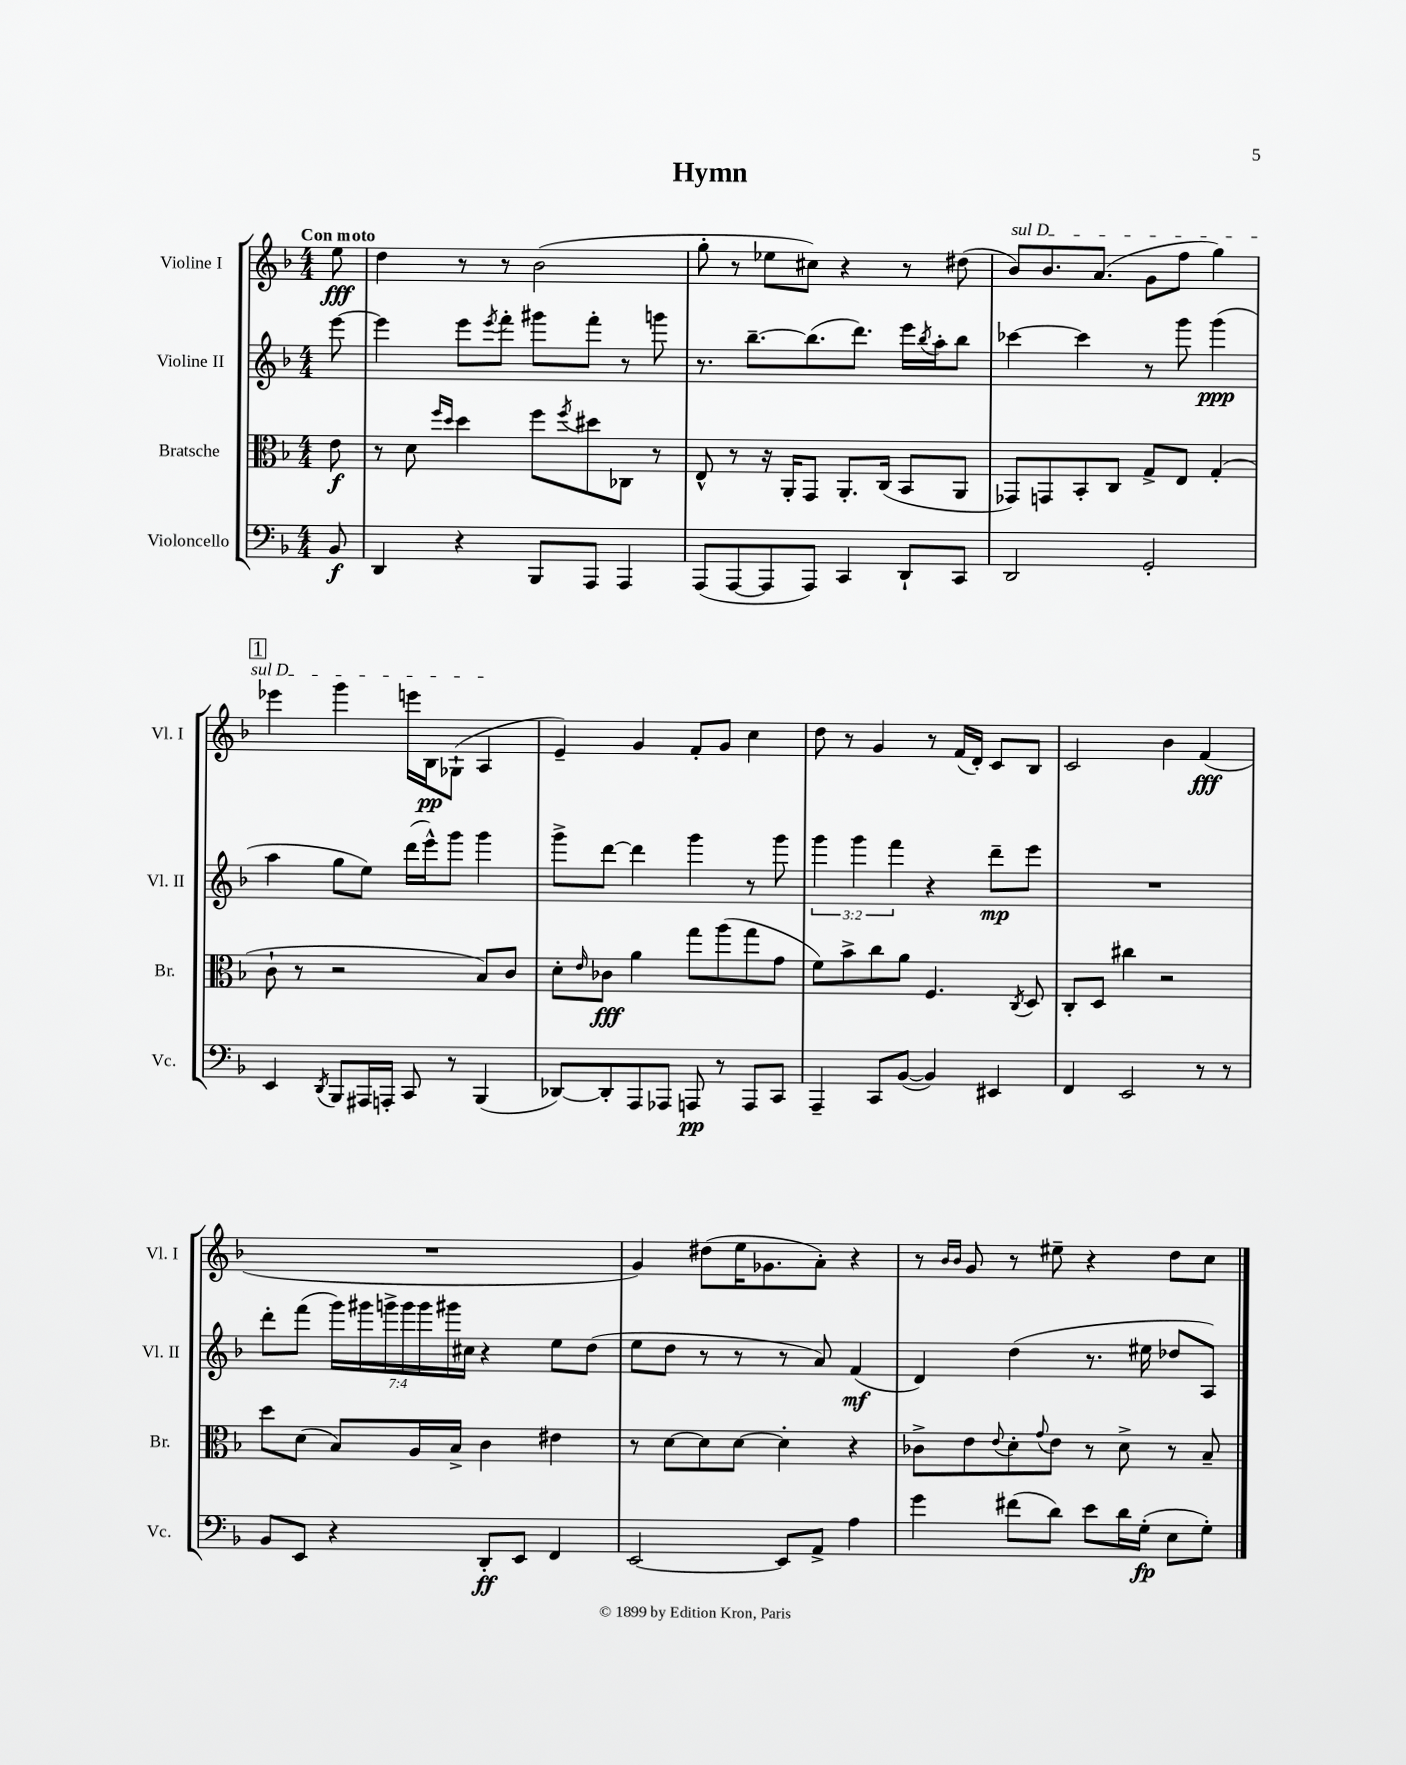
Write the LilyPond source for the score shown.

\header { title = "Hymn" }
<<
\new StaffGroup <<
\new Staff = "s0" \with { instrumentName = "Violine I" shortInstrumentName = "Vl. I" } {
    \clef treble \key f \major \numericTimeSignature \time 4/4 \partial 8 \tempo "Con moto"
    e''8\fff |
    d''4 r8 r8 bes'2( |
    g''8-. r8 ees''8 cis''8) r4 r8 dis''8( |
    \once \override TextSpanner.bound-details.left.text = \markup { \italic "sul D" } bes'8\startTextSpan) bes'8. a'8.( g'8 f''8 g''4) |
    \mark \markup { \box "1" } ees'''4 g'''4 e'''16 bes16\pp ges8-!( a4\stopTextSpan |
    e'4--) g'4 f'8-. g'8 c''4 |
    d''8 r8 g'4 r8 f'16( d'16-.) c'8 bes8 |
    c'2 bes'4 f'4\fff( |
    R1 |
    g'4) dis''8( e''16 ges'8. a'8-.) r4 |
    r8 \grace { bes'16 bes'16 } g'8 r8 eis''8-- r4 d''8 c''8 \bar "|." |
}
\new Staff = "s1" \with { instrumentName = "Violine II" shortInstrumentName = "Vl. II" } {
    \clef treble \key f \major \numericTimeSignature \time 4/4 \override Staff.TupletNumber.text = #tuplet-number::calc-fraction-text \partial 8
    e'''8~ |
    e'''4 e'''8 \acciaccatura { e'''8 } f'''8-. gis'''8 f'''8-. r8 g'''8 |
    r8. bes''8.~-- bes''8.( d'''8.) e'''16 \acciaccatura { bes''8 } a''16-. bes''8 |
    ces'''4~ ces'''4 r8 g'''8 g'''4\ppp( |
    \mark \markup { \box "1" } a''4 g''8 e''8) d'''16( e'''16-^) g'''8 g'''4 |
    g'''8-> d'''8~ d'''4 g'''4 r8 g'''8 |
    \tuplet 3/2 { g'''4 g'''4 f'''4 } r4 d'''8--\mp e'''8 |
    R1 |
    d'''8-. f'''8( \tuplet 7/4 { g'''16) gis'''16 g'''16-> g'''16 g'''16 gis'''16 cis''16 } r4 e''8 d''8( |
    e''8 d''8 r8 r8 r8 a'8) f'4\mf( |
    d'4) d''4( r8. eis''16 des''8 a8) \bar "|." |
}
\new Staff = "s2" \with { instrumentName = "Bratsche" shortInstrumentName = "Br." } {
    \clef alto \key f \major \numericTimeSignature \time 4/4 \partial 8
    e'8\f |
    r8 d'8 \grace { f''16 d''16 } d''4 f''8 \acciaccatura { f''8 } dis''8 ces8 r8 |
    e8-^ r8 r16 a,16-. g,8 a,8.-. c16( bes,8 a,8 |
    ges,8) g,8 bes,8-. c8 g8-> e8 g4-.( |
    \mark \markup { \box "1" } c'8-! r8 r2 bes8) c'8 |
    d'8-. \grace { e'16 } ces'8\fff a'4 g''8 a''8( g''8 g'8 |
    f'8) bes'8-> c''8 a'8 f4. \acciaccatura { c8 } d8 |
    c8-. d8 cis''4 r2 |
    d''8 d'8( bes8) a16 bes16-> c'4 eis'4 |
    r8 d'8~ d'8 d'8~ d'4-. r4 |
    ces'8-> e'8 \appoggiatura { e'8 } d'8-. \appoggiatura { g'8 } e'8 r8 d'8-> r8 bes8-- \bar "|." |
}
\new Staff = "s3" \with { instrumentName = "Violoncello" shortInstrumentName = "Vc." } {
    \clef bass \key f \major \numericTimeSignature \time 4/4 \partial 8
    bes,8\f |
    d,4 r4 bes,,8 a,,8 a,,4 |
    a,,8( a,,8~ a,,8 a,,8) c,4 d,8-! c,8 |
    d,2 g,2-. |
    \mark \markup { \box "1" } e,4 \acciaccatura { d,8 } bes,,8 ais,,16 a,,16-. c,8 r8 bes,,4( |
    des,8~) des,8-. a,,8 aes,,8 a,,8\pp r8 a,,8 c,8 |
    a,,4-- c,8 bes,8~( bes,4) eis,4 |
    f,4 e,2 r8 r8 |
    bes,8 e,8 r4 d,8-.\ff e,8 f,4 |
    e,2~ e,8 a,8-> a4 |
    g'4 fis'8( d'8) e'8 d'16 g16-.\fp( e8 g8-.) \bar "|." |
}
>>
>>
\layout { \context { \Score \remove "Bar_number_engraver" } }
